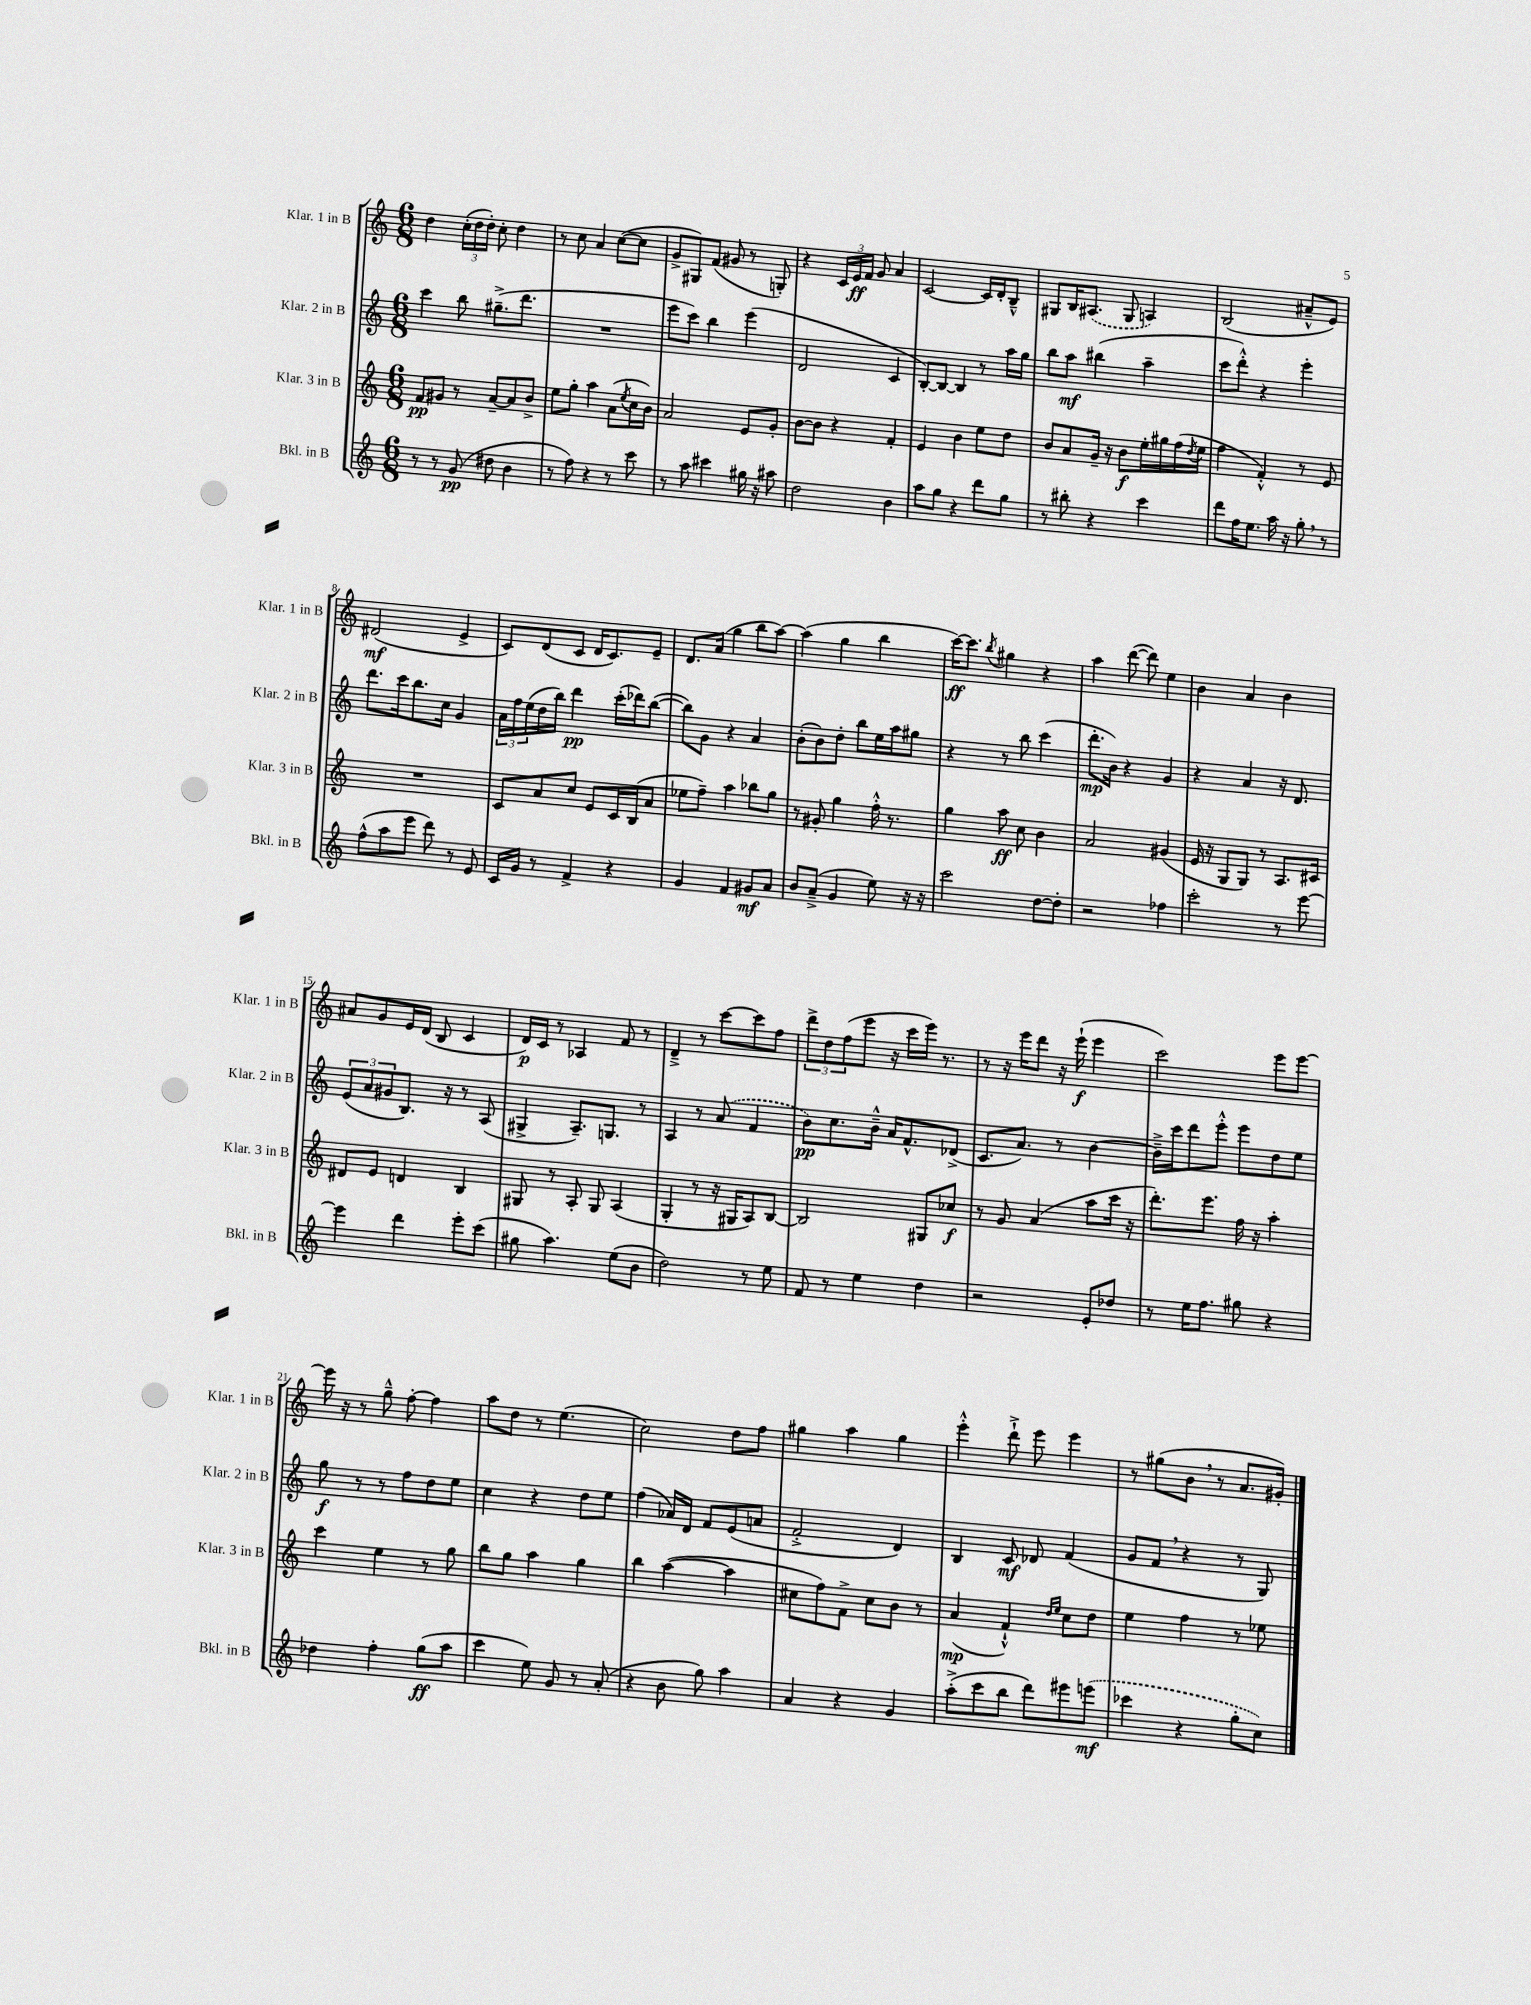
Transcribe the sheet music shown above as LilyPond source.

<<
\new StaffGroup <<
\new Staff = "s0" \with { instrumentName = "Klar. 1 in B" shortInstrumentName = "Klar. 1 in B" } {
    \clef treble \key c \major \numericTimeSignature \time 6/8
    d''4 \tuplet 3/2 { c''16-.( d''16 d''16-.) } c''8-. d''4 |
    r8 c''8 a'4 c''8~( c''8 |
    g'8-> gis8) f'8( gis'8 r8 g8-.) |
    r4 \tuplet 3/2 { c'16 e'16\ff f'16 } g'8 a'4 |
    c'2~ c'16 d'16-. b8---^ |
    gis8 b16 \once \slurDashed ais8.( gis8 a4) |
    b2( ais'8---^ e'8) |
    dis'2\mf( e'4-> |
    c'8) d'8( c'8 d'16 c'8.) e'8-- |
    d'8. a'16( g''4 b''8 a''8~) |
    a''4( g''4 b''4 |
    c'''16~\ff) c'''8. \acciaccatura { b''8 } gis''4 r4 |
    a''4 d'''8~( d'''8) e''4 |
    b'4 a'4 b'4 |
    ais'8 g'8 e'16 d'16( b8 c'4 |
    d'16\p) c'16 r8 aes4 f'8 r8 |
    d'4---> r8 c'''8~ c'''8 f''8 |
    \tuplet 3/2 { d'''8-> d''8 f''8( } e'''8 r16 c'''16 e'''16) r8. |
    r8 r16 e'''16 d'''8 r16 e'''16-!\f( e'''4 |
    c'''2) e'''8 e'''8~ |
    e'''16 r16 r8 g''8---^ f''8~-. f''4 |
    a''8 d''8 r8 e''4.( |
    c''2) d''8 f''8 |
    gis''4 a''4 gis''4 |
    e'''4-.-^ d'''8-!-> e'''8 e'''4 |
    r8 gis''8( b'8 \breathe r8 a'8. gis'16-.) \bar "|." |
}
\new Staff = "s1" \with { instrumentName = "Klar. 2 in B" shortInstrumentName = "Klar. 2 in B" } {
    \clef treble \key c \major \numericTimeSignature \time 6/8
    c'''4 b''8 gis''8.--->( d'''8. |
    R2. |
    e'''8 c'''8) b''4 e'''4( |
    d'2 c'4 |
    b8~-.) b8~ b4 r8 a''16 g''16 |
    b''8 a''8\mf bis''4( a''4-- |
    c'''8 d'''8-.-^) r4 e'''4-. |
    d'''8. c'''16 b''8. c''16 g'4 |
    \tuplet 3/2 { a'16 f''16 e''16( } d''16 b''16) d'''4\pp c'''16-.( des'''16) b''8~( |
    b''8) g'8 r4 a'4 |
    b'8-.( b'8) d''8-. b''8 e''16 a''16 gis''8 |
    r4 r8 b''8 c'''4( |
    d'''8.-.\mp b'16) r4 g'4 |
    r4 a'4 r16 d'8. |
    \tuplet 3/2 { e'8( a'8 gis'8 } b8.) r16 r8 a8( |
    gis4-> a8.--) g8. r8 |
    a4 r8 \once \slurDashed a'8( f'4 |
    b'8\pp) c''8. b'16---^ a'16 f'8.-^ des'8->( |
    c'8. a'8.) r8 b'4~ |
    b'16---> c'''16 d'''8 e'''8-.-^ e'''8 d''8 e''8 |
    g''8\f r8 r8 f''8 d''8 e''8 |
    c''4 r4 d''8 e''8 |
    f''4( aes'16) d'16 f'8 e'8( a'8 |
    f'2-.-> d'4) |
    b4 c'8\mf des'8 f'4( |
    g'8 f'8 \breathe r4 r8 g8) \bar "|." |
}
\new Staff = "s2" \with { instrumentName = "Klar. 3 in B" shortInstrumentName = "Klar. 3 in B" } {
    \clef treble \key c \major \numericTimeSignature \time 6/8
    f'8\pp gis'8 r8 a'8~-- a'8 b'8-> |
    e''8 g''8-. a''4 a'8( \acciaccatura { e''8 } c''16 b'16) |
    a'2 e'8 g'8-. |
    b'8~ b'8 r4 f'4-. |
    e'4 b'4 e''8 d''8 |
    b'8 a'8 g'16-- r16 b'8\f e''16-. gis''16 f''16( \acciaccatura { d''8 } e''16 |
    f''4 f'4-.-^) r8 e'8 |
    R2. |
    c'8 a'8 c''8 e'8 c'16 b16( a'8 |
    ees''8 f''8--) a''4 bes''8 g''8 |
    r8 gis'8-. g''4 f''16-.-^ r8. |
    g''4 a''8\ff c''8 b'4 |
    a'2 gis'4( |
    e'16 r16 g8 g8) r8 a8. cis'16 |
    dis'8 e'8 d'4 b4 |
    gis8 r8 a8-. gis8 a4( |
    g4-. r8 r16 gis16 a8) b8~ |
    b2 gis8 ces''8\f |
    r8 g'8 a'4( a''8 c'''16 r16 |
    d'''8.-.) e'''8. f''16 r16 a''4-. |
    c'''4 e''4 r8 g''8 |
    b''8 g''8 a''4 g''4 |
    b''4 a''4~( a''4 |
    cis''8 f''8) f'8-> cis''8 b'8 r8 |
    a'4\mp( f'4-!-^) \grace { d''16 e''16 } c''8 d''8 |
    e''4 f''4 r8 ees''8 \bar "|." |
}
\new Staff = "s3" \with { instrumentName = "Bkl. in B" shortInstrumentName = "Bkl. in B" } {
    \clef treble \key c \major \numericTimeSignature \time 6/8
    r8 r8 g'8\pp( dis''8 b'4 |
    r8 f''8) r4 r8 c'''8 |
    r8 a''8 cis'''4 gis''16 r16 ais''8 |
    d''2 b'4 |
    a''8 g''8 r4 d'''8 g''8 |
    r8 bis''8-. r4 c'''4 |
    d'''8 f''16 e''8. a''16 r16 g''8-. \breathe r8 |
    f''8-^( a''8 e'''8 d'''8) r8 e'8 |
    c'16 g'16 r8 f'4-> r4 |
    g'4 f'4 gis'8\mf a'8 |
    b'8 a'8--->( g'4 e''8) r16 r16 |
    c'''2 d''8~ d''8-. |
    r2 fes''4 |
    c'''2-. r8 e'''8~ |
    e'''4 d'''4 e'''8-. c'''8( |
    gis''8 a''4.) e''8( b'8 |
    d''2) r8 e''8 |
    f'8 r8 e''4 d''4 |
    r2 e'8-. des''8 |
    r8 e''16 f''8. gis''8 r4 |
    des''4 f''4-. g''8\ff( a''8 |
    c'''4 e''8) g'8 r8 a'8-.( |
    r4 b'8 g''8) a''4 |
    a'4 r4 g'4 |
    a''8-.->( c'''8 b''8 d'''8) eis'''8 \once \slurDashed e'''8\mf( |
    ces'''4 r4 g''8-. c''8) \bar "|." |
}
>>
>>
